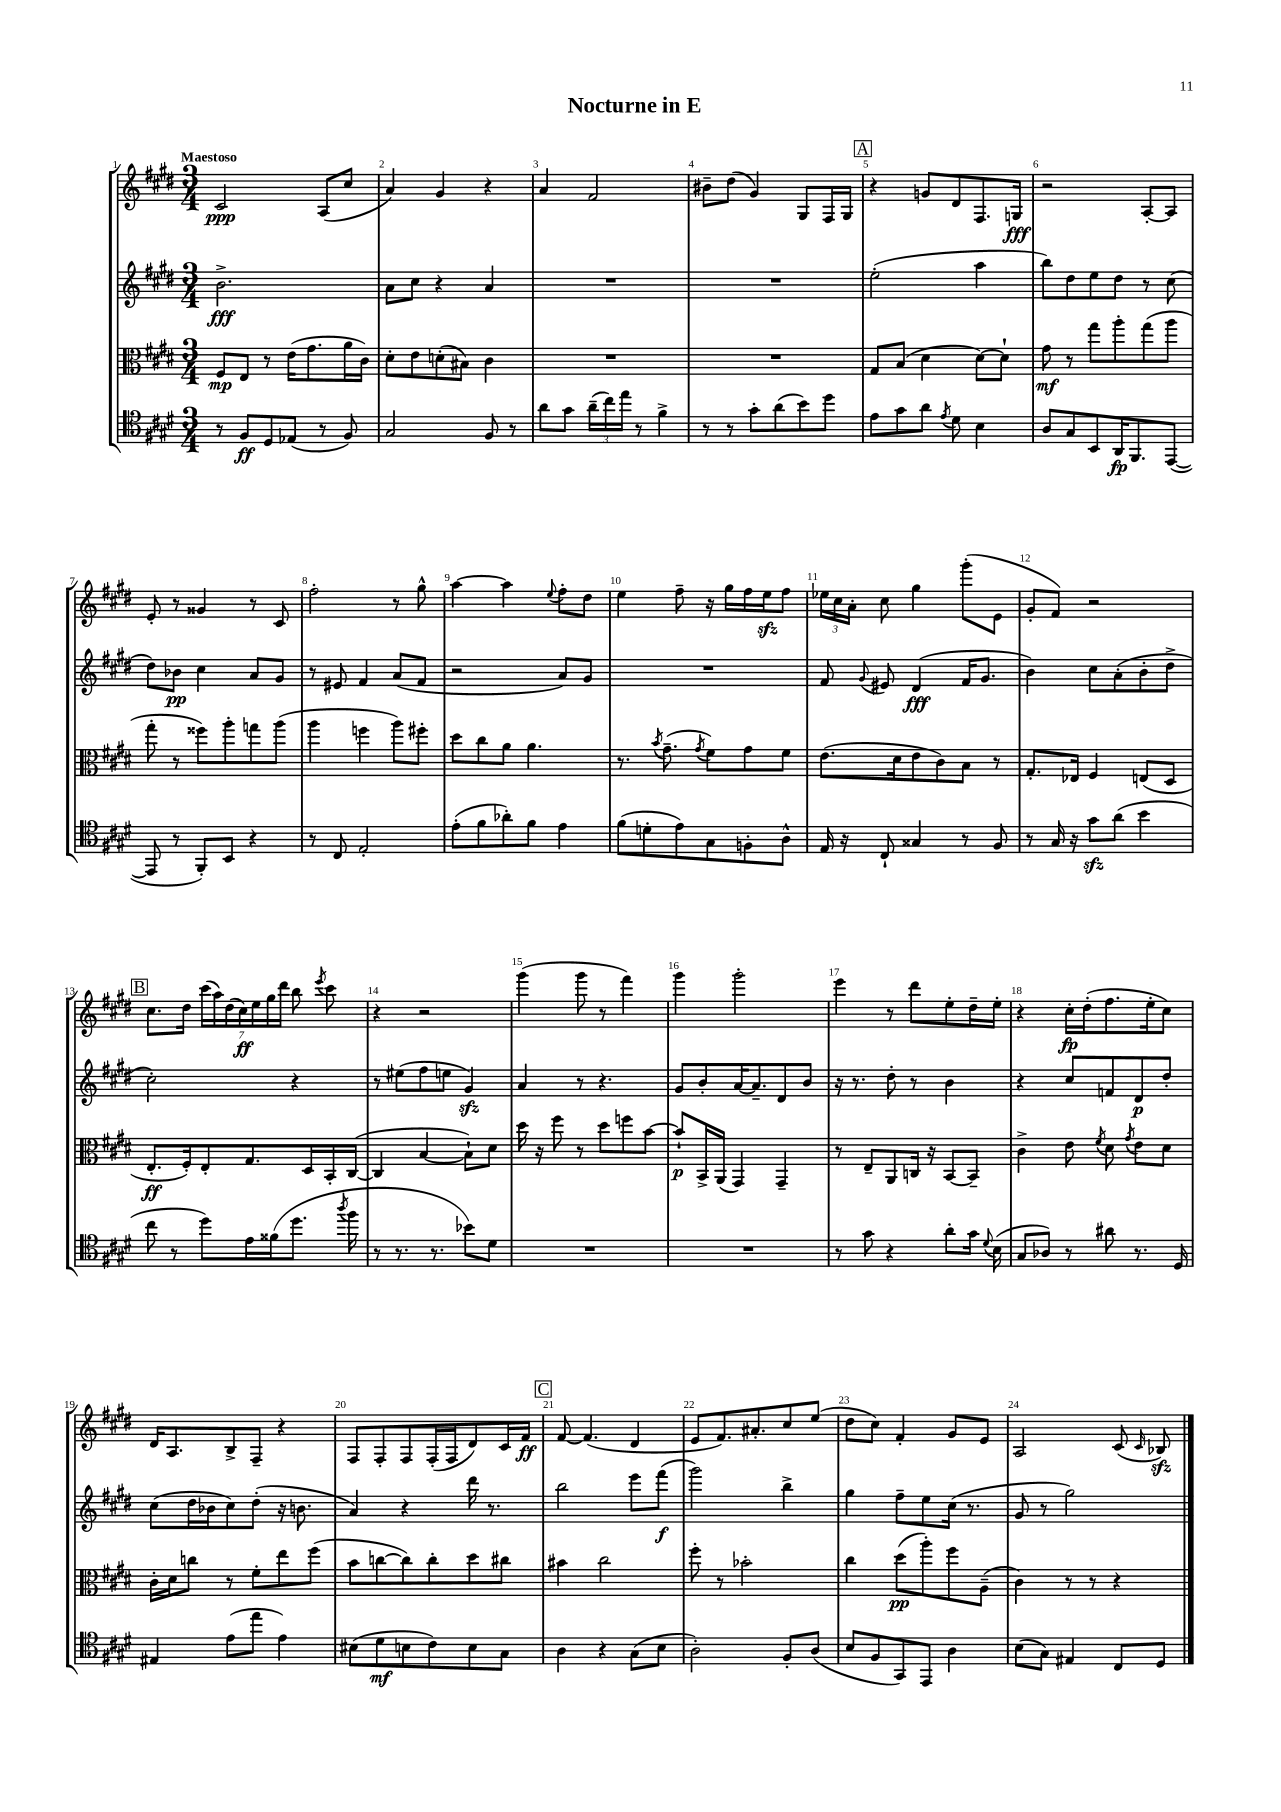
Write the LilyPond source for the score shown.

\header { title = "Nocturne in E" }
<<
\new StaffGroup <<
\new Staff = "s0" {
    \clef treble \key e \major \numericTimeSignature \time 3/4 \tempo "Maestoso"
    \autoBeamOff cis'2\ppp a8[( cis''8] |
    a'4) gis'4 r4 |
    a'4 fis'2 |
    bis'8[-- dis''8]( gis'4) gis8[ fis16 gis16] |
    \mark \markup { \box "A" } r4 g'8[ dis'8 fis8. g16]\fff |
    r2 a8[~-. a8] |
    e'8-. r8 gisis'4 r8 cis'8 |
    fis''2-. r8 gis''8-^ |
    a''4~ a''4 \appoggiatura { e''8 } fis''8[-. dis''8] |
    e''4 fis''8-- r16 gis''16[ fis''16 e''16\sfz fis''8] |
    \tuplet 3/2 { ees''16[ cis''16 a'16]-. } cis''8 gis''4 gis'''8[-.( e'8] |
    gis'8[-. fis'8]) r2 |
    \mark \markup { \box "B" } cis''8.[ dis''16] \tuplet 7/4 { cis'''16[( a''16) dis''16( cis''16\ff) e''16 gis''16 dis'''16] } b''8 \acciaccatura { e'''8 } cis'''8 |
    r4 r2 |
    gis'''4( gis'''8 r8 fis'''4) |
    gis'''4 gis'''2-. |
    e'''4 r8 dis'''8[ e''8-. dis''16-- e''16]-. |
    r4 cis''16[-.\fp dis''16-.( fis''8. e''16-. cis''8]) |
    dis'16[ a8. b8-> fis8]-- r4 |
    fis8[ fis8-. fis8 fis16-.( fis16 dis'8) cis'16 fis'16]\ff |
    \mark \markup { \box "C" } fis'8~ fis'4.( dis'4 |
    e'8[ fis'8.) ais'8.-. cis''8 e''8]( |
    dis''8[ cis''8]) fis'4-. gis'8[ e'8] |
    a2 cis'8( \grace { cis'16 } bes8\sfz) \bar "|." |
}
\new Staff = "s1" {
    \clef treble \key e \major \numericTimeSignature \time 3/4
    \autoBeamOff b'2.->\fff |
    a'8[ cis''8] r4 a'4 |
    R2. |
    R2. |
    \mark \markup { \box "A" } e''2-.( a''4 |
    b''8[) dis''8 e''8 dis''8] r8 cis''8( |
    dis''8[) bes'8]\pp cis''4 a'8[ gis'8] |
    r8 eis'8 fis'4 a'8[( fis'8] |
    r2 a'8[) gis'8] |
    R2. |
    fis'8 \appoggiatura { gis'8 } eis'8 dis'4\fff( fis'16[ gis'8.] |
    b'4) cis''8[ a'8-.( b'8-. dis''8]-> |
    \mark \markup { \box "B" } cis''2-.) r4 |
    r8 eis''8[( fis''8 e''8] gis'4\sfz) |
    a'4 r8 r4. |
    gis'8[ b'8-. a'16~ a'8.-- dis'8 b'8] |
    r16 r8. dis''8-. r8 b'4 |
    r4 cis''8[ f'8 dis'8\p dis''8]-. |
    cis''8[( dis''16 bes'16 cis''8) dis''8]-.( r16 b'8. |
    a'4) r4 dis'''16 r8. |
    \mark \markup { \box "C" } b''2 e'''8[ fis'''8]\f( |
    gis'''2) b''4-> |
    gis''4 fis''8[-- e''8 cis''16]( r8. |
    gis'8 r8 gis''2) \bar "|." |
}
\new Staff = "s2" {
    \clef alto \key e \major \numericTimeSignature \time 3/4
    \autoBeamOff fis8[\mp e8] r8 e'16[( gis'8. a'16 cis'16]) |
    dis'8[-. e'8 d'8-.( bis8]) cis'4 |
    R2. |
    R2. |
    \mark \markup { \box "A" } gis8[ b8]( dis'4 dis'8[~) dis'8]-! |
    gis'8\mf r8 gis''8[ a''8-. gis''8( a''8] |
    gis''8-. r8 fisis''8[) a''8-. g''8 a''8]( |
    a''4 f''4 a''8[) fis''8]-. |
    dis''8[ cis''8 a'8] a'4. |
    r8. \acciaccatura { b'8 } gis'8.--( \acciaccatura { gis'8 } fis'8[) gis'8 fis'8] |
    e'8.[( dis'16 e'8 cis'8) b8] r8 |
    gis8.[-. ees16] fis4 e8[( dis8] |
    \mark \markup { \box "B" } e8.[-.\ff fis16-.) e8-. gis8. dis16 b,16-. cis16]~( |
    cis4 b4~ b8[-!) dis'8] |
    dis''16 r16 fis''8 r8 dis''8[ f''8 b'8]~ |
    b'8[-!\p b,16-> a,16]( gis,4) gis,4-- |
    r8 e8[-- a,8 c16] r16 b,8[~ b,8]-- |
    cis'4-> e'8 \acciaccatura { fis'8 } dis'8 \acciaccatura { gis'8 } e'8[ dis'8] |
    cis'16[-. dis'16 c''8] r8 fis'8[-. e''8 fis''8]( |
    b'8[ c''8~ c''8) c''8-. dis''8 cis''8] |
    \mark \markup { \box "C" } bis'4 cis''2 |
    fis''8-. r8 bes'2-. |
    cis''4 dis''8[\pp( a''8-.) fis''8 a8]--( |
    cis'4) r8 r8 r4 \bar "|." |
}
\new Staff = "s3" {
    \clef tenor \key e \major \numericTimeSignature \time 3/4
    \autoBeamOff r8 fis8[\ff dis8 ees8]( r8 fis8) |
    gis2 fis8 r8 |
    a'8[ gis'8] \tuplet 3/2 { a'16[--( cis''16) e''16] } r8 fis'4-> |
    r8 r8 gis'8[-. a'8( b'8) dis''8] |
    \mark \markup { \box "A" } e'8[ gis'8 a'8] \acciaccatura { e'8 } dis'8 b4 |
    a8[ gis8 b,8 a,16\fp fis,8. e,8]~( |
    e,8 r8 fis,8[-.) b,8] r4 |
    r8 cis8 e2-. |
    e'8[-.( fis'8 aes'8-.) fis'8] e'4 |
    fis'8[( d'8-. e'8) gis8 f8-. a8]-^ |
    e16 r16 cis8-! gisis4 r8 fis8 |
    r8 gis16 r16 gis'8[\sfz a'8]( b'4 |
    \mark \markup { \box "B" } cis''8 r8 dis''8[) e'16 fisis'16( dis''8.] \acciaccatura { a''8 } fis''16 |
    r8 r8. r8. bes'8[) dis'8] |
    R2. |
    R2. |
    r8 gis'8 r4 a'8[-. gis'16] \appoggiatura { dis'8 } b16( |
    gis8[ aes8]) r8 ais'8 r8. dis16 |
    eis4 e'8[( e''8] e'4) |
    bis8[( dis'8\mf b8 cis'8) b8 gis8] |
    \mark \markup { \box "C" } a4 r4 gis8[( b8] |
    a2-.) fis8[-. a8]( |
    b8[ fis8 gis,8) e,8] a4 |
    b8[( gis8]) eis4 cis8[ dis8] \bar "|." |
}
>>
>>
\layout { \context { \Score \override BarNumber.break-visibility = ##(#f #t #t) barNumberVisibility = #all-bar-numbers-visible } }
